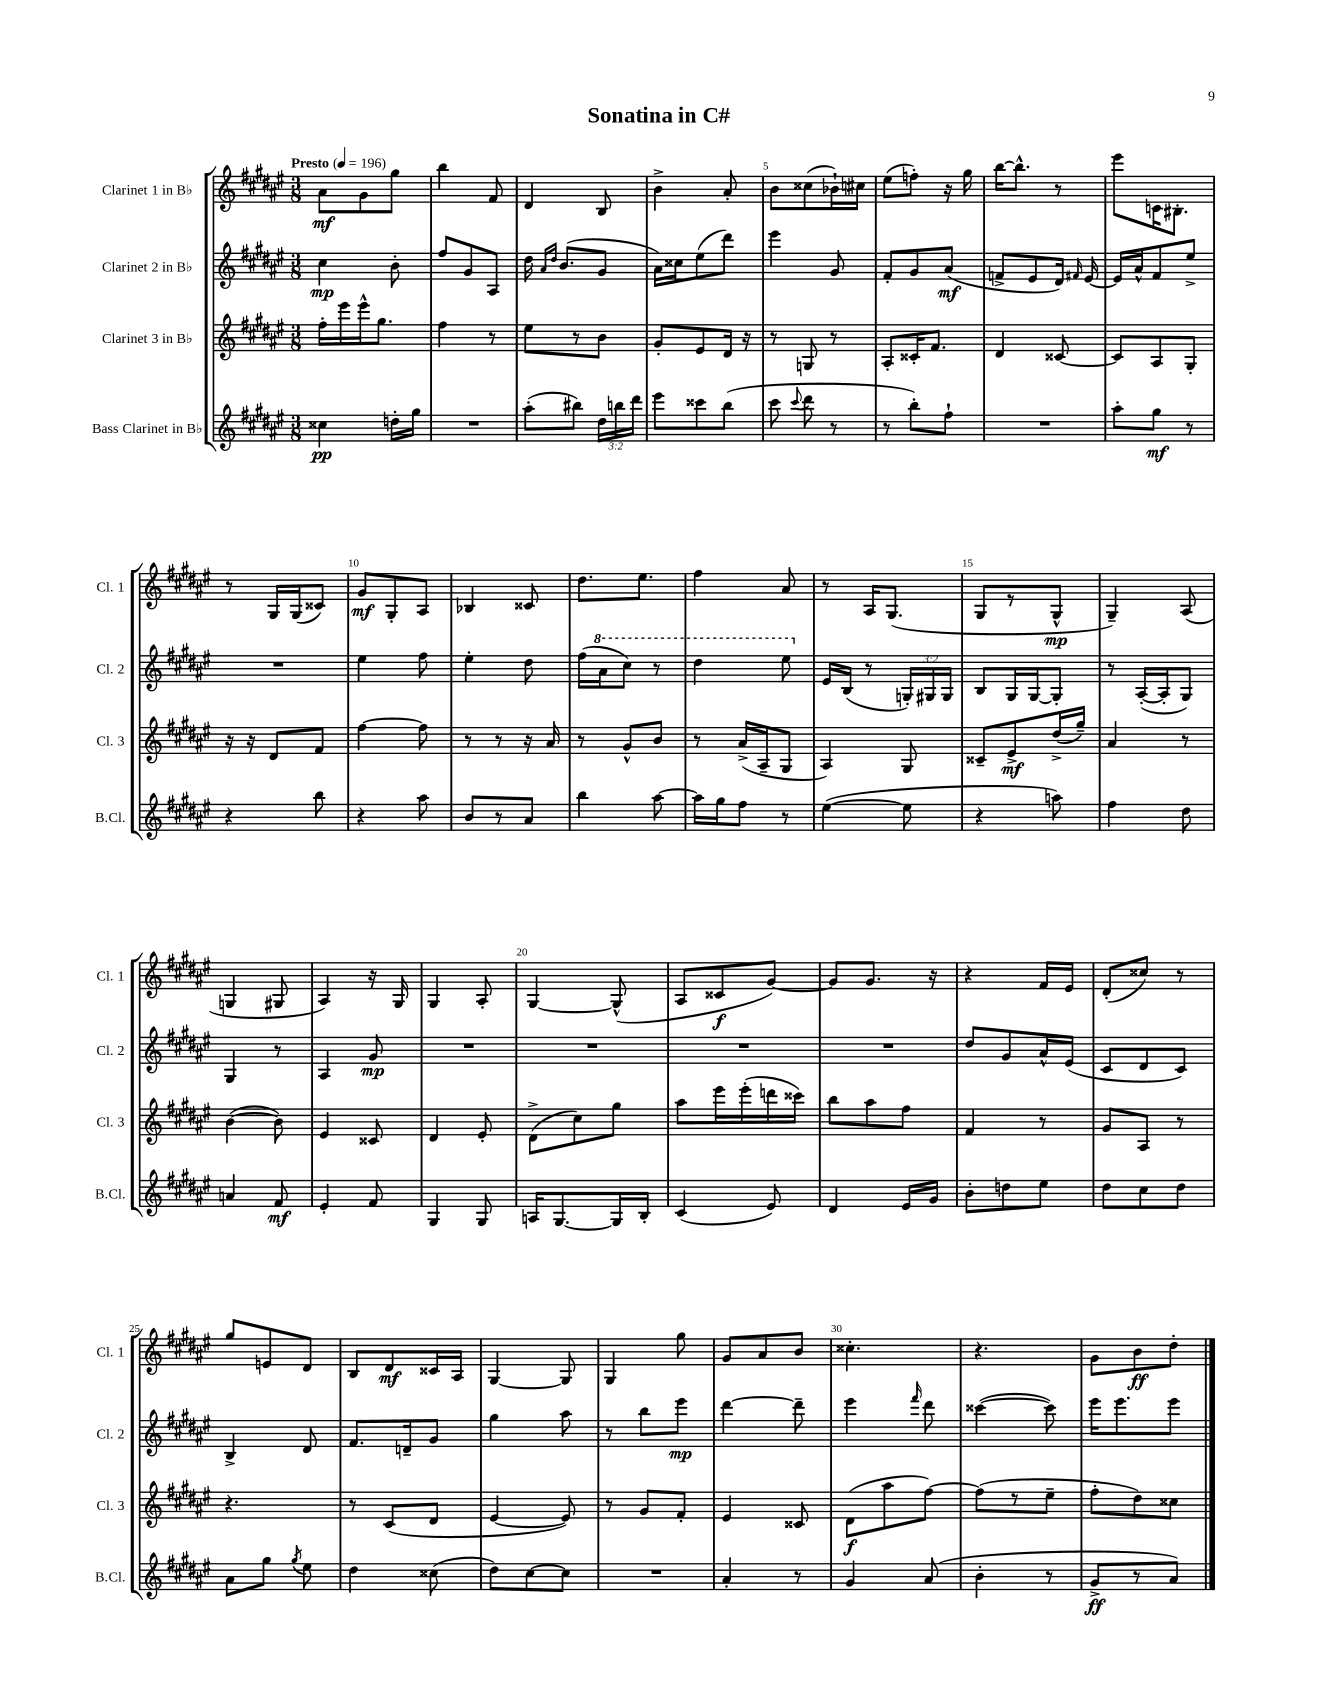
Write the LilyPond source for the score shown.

\header { title = "Sonatina in C#" }
<<
\new StaffGroup <<
\new Staff = "s0" \with { instrumentName = "Clarinet 1 in Bb" shortInstrumentName = "Cl. 1" } {
    \clef treble \key fis \major \numericTimeSignature \time 3/8 \tempo "Presto" 4 = 196
    \autoBeamOff ais'8[\mf gis'8 gis''8] |
    b''4 fis'8 |
    dis'4 b8 |
    b'4-> ais'8-. |
    b'8[ cisis''8( bes'16-!) cis''16] |
    eis''8[( f''8]-.) r16 gis''16 |
    b''16[~ b''8.]-^ r8 |
    eis'''8[ c'16 bis8.]-. |
    r8 gis16[ gis16( cisis'8]) |
    gis'8[\mf gis8-. ais8] |
    bes4 cisis'8 |
    dis''8.[ eis''8.] |
    fis''4 ais'8 |
    r8 ais16[ gis8.]( |
    gis8[ r8 gis8]-^\mp |
    gis4--) ais8( |
    g4 gis8 |
    ais4) r16 gis16 |
    gis4 ais8-. |
    gis4~ gis8-^( |
    ais8[ cisis'8\f gis'8]~) |
    gis'8[ gis'8.] r16 |
    r4 fis'16[ eis'16] |
    dis'8[-.( cisis''8]) r8 |
    gis''8[ e'8 dis'8] |
    b8[ dis'8\mf cisis'16 ais16] |
    gis4~ gis8 |
    gis4 gis''8 |
    gis'8[ ais'8 b'8] |
    cisis''4.-. |
    r4. |
    gis'8[ b'8\ff dis''8]-. \bar "|." |
}
\new Staff = "s1" \with { instrumentName = "Clarinet 2 in Bb" shortInstrumentName = "Cl. 2" } {
    \clef treble \key fis \major \numericTimeSignature \time 3/8 \override Staff.TupletNumber.text = #tuplet-number::calc-fraction-text
    \autoBeamOff cis''4\mp b'8-. |
    fis''8[ gis'8 ais8] |
    dis''16 \grace { ais'16[ dis''16] } b'8.[( gis'8] |
    ais'16[) cisis''16 eis''8( dis'''8]) |
    eis'''4 gis'8 |
    fis'8[-. gis'8 ais'8]\mf( |
    f'8[-> eis'8 dis'16]) \grace { fis'16 } eis'16~ |
    eis'16[ ais'16-^ fis'8 eis''8]-> |
    R4. |
    eis''4 fis''8 |
    eis''4-. dis''8 |
    fis''16[( \ottava #1 ais''16 cis'''8]) r8 |
    dis'''4 eis'''8 \ottava #0 |
    eis'16[ b16]( r8 \tuplet 3/2 { g16[-.) gis16 gis16] } |
    b8[ gis16 gis16~ gis8]-. |
    r8 ais16[~-.( ais16-. gis8]) |
    gis4 r8 |
    ais4 gis'8\mp |
    R4. |
    R4. |
    R4. |
    R4. |
    dis''8[ gis'8 ais'16-^ eis'16]( |
    cis'8[ dis'8 cis'8]) |
    b4-> dis'8 |
    fis'8.[ d'16-- gis'8] |
    gis''4 ais''8 |
    r8 b''8[ eis'''8]\mp |
    dis'''4~ dis'''8-- |
    eis'''4 \grace { fis'''16 } dis'''8 |
    cisis'''4~( cisis'''8) |
    eis'''16[ eis'''8. eis'''8] \bar "|." |
}
\new Staff = "s2" \with { instrumentName = "Clarinet 3 in Bb" shortInstrumentName = "Cl. 3" } {
    \clef treble \key fis \major \numericTimeSignature \time 3/8
    \autoBeamOff fis''16[-. eis'''16 eis'''16-^ gis''8.] |
    fis''4 r8 |
    eis''8[ r8 b'8] |
    gis'8[-. eis'8 dis'16] r16 |
    r8 g8 r8 |
    ais8[-. cisis'16-. fis'8.] |
    dis'4 cisis'8~ |
    cisis'8[ ais8 gis8]-. |
    r16 r16 dis'8[ fis'8] |
    fis''4~ fis''8 |
    r8 r8 r16 ais'16 |
    r8 gis'8[-^ b'8] |
    r8 ais'16[->( ais16-- gis8] |
    ais4) gis8 |
    cisis'8[-- eis'8->\mf dis''16->( gis''16]--) |
    ais'4 r8 |
    b'4~( b'8) |
    eis'4 cisis'8 |
    dis'4 eis'8-. |
    dis'8[->( cis''8) gis''8] |
    ais''8[ eis'''16 eis'''16-.( d'''16 cisis'''16]) |
    b''8[ ais''8 fis''8] |
    fis'4 r8 |
    gis'8[ ais8] r8 |
    r4. |
    r8 cis'8[( dis'8] |
    eis'4~ eis'8) |
    r8 gis'8[ fis'8]-. |
    eis'4 cisis'8 |
    dis'8[\f( ais''8 fis''8]~) |
    fis''8[( r8 eis''8]-- |
    fis''8[-. dis''8) cisis''8] \bar "|." |
}
\new Staff = "s3" \with { instrumentName = "Bass Clarinet in Bb" shortInstrumentName = "B.Cl." } {
    \clef treble \key fis \major \numericTimeSignature \time 3/8 \override Staff.TupletNumber.text = #tuplet-number::calc-fraction-text
    \autoBeamOff cisis''4\pp d''16[-. gis''16] |
    R4. |
    ais''8[-.( bis''8]) \tuplet 3/2 { dis''16[ b''16 dis'''16] } |
    eis'''8[ cisis'''8 b''8]( |
    cis'''8 \appoggiatura { cis'''8 } dis'''8 r8 |
    r8 b''8[-.) fis''8]-! |
    R4. |
    ais''8[-. gis''8]\mf r8 |
    r4 b''8 |
    r4 ais''8 |
    b'8[ r8 ais'8] |
    b''4 ais''8~ |
    ais''16[ gis''16 fis''8] r8 |
    eis''4~( eis''8 |
    r4 a''8) |
    fis''4 dis''8 |
    a'4 fis'8\mf |
    eis'4-. fis'8 |
    gis4 gis8 |
    a16[ gis8.~ gis16 b16]-. |
    cis'4( eis'8) |
    dis'4 eis'16[ gis'16] |
    b'8[-. d''8 eis''8] |
    dis''8[ cis''8 dis''8] |
    ais'8[ gis''8] \acciaccatura { gis''8 } eis''8 |
    dis''4 cisis''8( |
    dis''8[) cis''8~ cis''8] |
    R4. |
    ais'4-. r8 |
    gis'4 ais'8( |
    b'4-. r8 |
    gis'8[->\ff r8 ais'8]) \bar "|." |
}
>>
>>
\layout { \context { \Score \override BarNumber.break-visibility = ##(#f #t #t) barNumberVisibility = #(every-nth-bar-number-visible 5) } }
